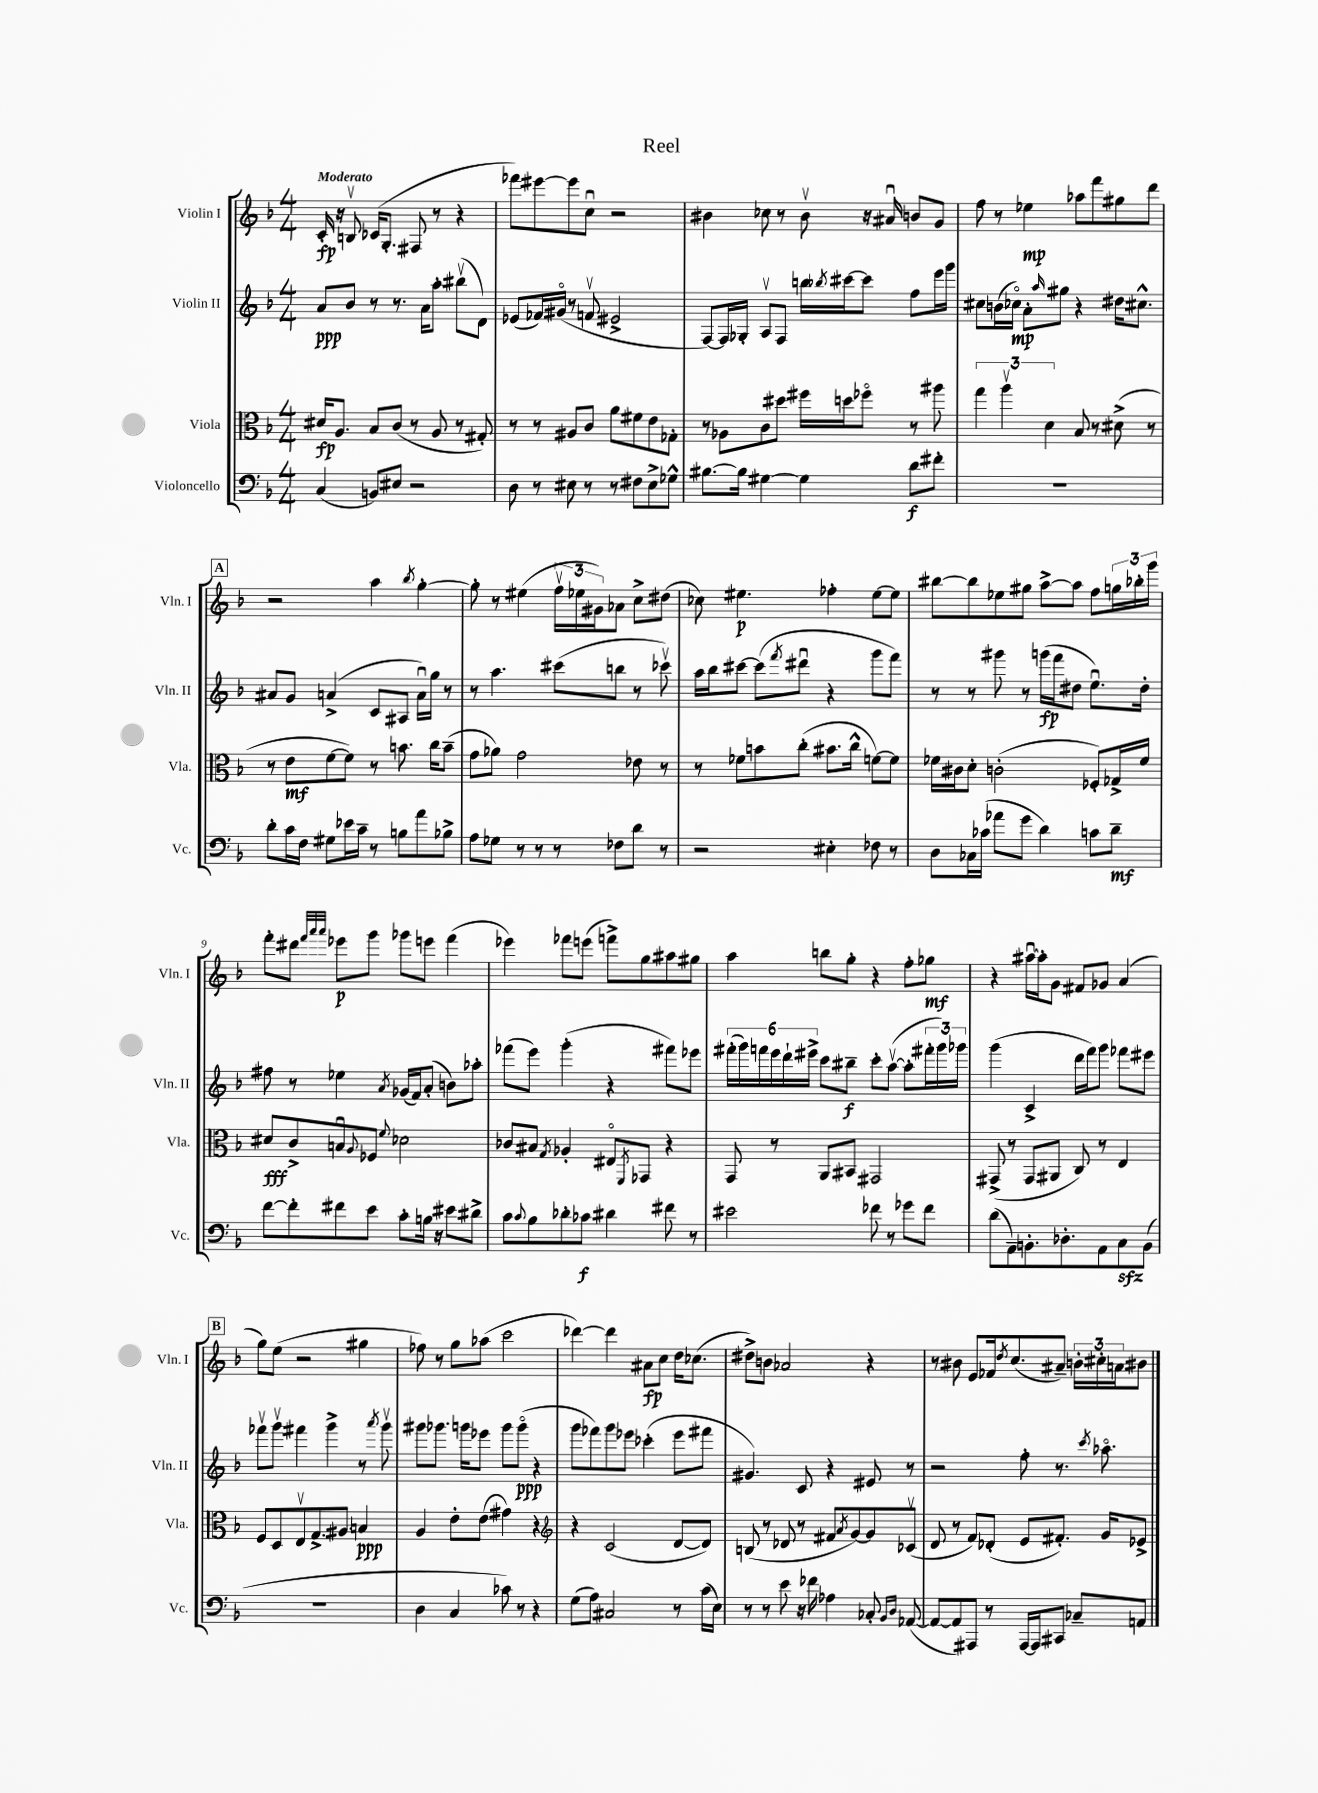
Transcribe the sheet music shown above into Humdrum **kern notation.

**kern	**kern	**kern	**kern
*staff4	*staff3	*staff2	*staff1
*clefF4	*clefC3	*clefG2	*clefG2
*k[b-]	*k[b-]	*k[b-]	*k[b-]
*M4/4	*M4/4	*M4/4	*M4/4
(4C	16d#	8a	16c'
.	8.A	.	16r
.	.	8b-	8Bv
8BB)	8B-	8r	(16c-
.	.	.	8.G'
8E#	(8c	8.r	.
2r	8r	.	8F#
.	.	16a	.
.	8A	8aa'	8r
.	8r	(8bb#v	4r
.	8G#')	8d)	.
=	=	=	=
8D	8r	(8e-	8fff-)
8r	8r	16f-)	[8eee#
.	.	(16g#o	.
8E#	8A#	8r	8eee#]
8r	8c	8fv	8ccu
8r	8a	2e#^	2r
8F#	8f#	.	.
8E#^	8e	.	.
8G-^^	8G-'	.	.
=	=	=	=
[8.B#	8r	[8F)	4b#
.	8A-	16F]	.
16B#]	.	16G-'	.
[4G#	8c	8Av	8cc-
.	8dd#	8F	8r
4G#]	16ff#	16bb	8b#v
.	.	8qbb-	.
.	16dd	[16ccc#	.
.	8ff-o	8ccc#]	16r
.	.	.	16a#u
8d	8r	8ff	8b
8f#'	8aa#	16eee	8g
.	.	16ggg	.
=	=	=	=
1r	6gg	8cc#	8ff
.	.	(16b	8r
.	6aav	.	.
.	.	16cc-o)	.
.	.	8a'	4ee-
.	6d	.	.
.	.	16qqaa	.
.	.	8gg#	.
.	8B-	4r	8aa-
.	8r	.	8fff
.	(8d#^	16dd#	8gg#
.	.	8.cc#^^	.
.	8r	.	8ddd
=	=	=	=
8d'	8r	8a#	2r
16c	8e	8g	.
16F	.	.	.
8G#	[8f	(4a^	.
16e-	8f])	.	.
16c~	.	.	.
8r	8r	8c	4aa
8B	8.b	8A#	.
.	.	.	8qbb-
8a	.	16au)	[4gg'
.	16cc	16gg	.
8B-^	(8b~	8r	.
=	=	=	=
8A	8g	8r	8gg']
8G-	8a-)	4.aa	8r
8r	2g	.	(4ee#
8r	.	.	.
8r	.	(8ccc#	24ffv
.	.	.	24ee-
.	.	.	24g#)
8F-	.	8bb	8a-
8d	8e-	8r	8cc^
8r	8r	8ccc-v)	(8dd#
=	=	=	=
2r	8r	16aa	8cc-)
.	.	16bb-	.
.	8f-	[8ccc#	4.ee#
.	8b	(8ccc#]	.
.	.	8qfff	.
.	(8cc'	8ddd#u	.
4E#'	8.b#	4r	4ff-'
.	16cc^^	.	.
8F-	[8f)	8ggg	[8ee#
8r	8f]	8fff)	8ee#]
=	=	=	=
8D	16f-	8r	[8bb#
.	16c#	.	.
16C-	8d'	8r	8bb#]
(16c-	.	.	.
8a-	(2c'	8ggg#	8ee-
8g	.	8r	8gg#
4d)	.	(16ggg	[8aa^
.	.	16fff	.
.	.	8dd#	8aa]
8c	8F-')	8.eeu)	8ff
8d~	16G-^	.	24gg
.	.	.	24bb-'
.	16f-	16dd#'	.
.	.	.	24ggg
=	=	=	=
[8f	8d#	8ff#	8fff'
8f']	8c^	8r	8ddd#
.	.	.	32qqfff
.	.	.	32qqaaa
.	.	.	32qqaaa
8f#	8Bu	4ee-	8eee-
.	8qqA	.	.
8e	8F-	.	8ggg
.	8qqf	8qa	.
8c'	2d-	(16g-	8ggg-
.	.	16f)	.
16B	.	(8a'	8eee
16r	.	.	.
8e#	.	8b)	(4fff
8d#^	.	8aa-'	.
=	=	=	=
8c	8c-	(8fff-	4eee-)
8qqc	.	.	.
8B-	8B#	8eee)	.
.	8qG	.	.
8d-'	4A-'	(4ggg'	8fff-
8c-	.	.	(8eee
4d#	8E#o	4r	8fff^)
.	8qFF	.	.
.	8GG-	.	8gg
8f#	4r	8fff#)	8aa#
8r	.	8eee-	8gg#
=	=	=	=
2e#	8GG	(24fff#'	4aa
.	.	24ggg)	.
.	.	24fff	.
.	8r	24eee	.
.	.	24ddd`	.
.	.	24eee#^	.
.	8AA	8ccc	8bb
.	8BB#	8bb#~	8gg'
8f-	2GG#	8ccc'	4r
8r	.	([8aav	.
8g-	.	8aa']	8ff'
8f-	.	24fff#'	8gg-
.	.	24ggg)	.
.	.	24ggg-	.
=	=	=	=
(8d	(8GG#^	(4ggg	4r
8AA~)	8r	.	.
8.BB'	8GG#	4c^	[16aa#u
.	.	.	16aa#']
.	8AA#	.	8g
8.D-'	.	.	.
.	8C)	16ddd	8f#
.	.	16fff)	.
8AA	8r	8ggg	8g-
8C	4E	8fff-	(4a
(8BB	.	8eee#	.
=	=	=	=
1r	8F	8fff-v	8gg)
.	8D	8gggv	(8ee
.	8Ev	4fff#	2r
.	8.G^	.	.
.	.	4ggg^	.
.	8.A#	.	.
.	4B	8r	4gg#
.	.	8qaaa	.
.	.	8gggv	.
=	=	=	=
4D	4A	8ggg#	8ff-)
.	.	8.ggg-	8r
4C	8e'	.	8gg
.	.	16ggg	.
.	(8e	8eee-	(8aa-
8c-)	4g#)	8ggg	2ccc
8r	.	(8gggo	.
4r	4r	4r	.
=	=	=	=
*	*clefG2	*	*
(8G	4r	8ggg	[4ddd-)
8A)	.	8fff-)	.
2C#	(2c	8ggg	4ddd-]
.	.	8eee-	.
.	.	(4ccc-'	8a#
.	.	.	8cc
8r	[8d	8eee-	16dd
.	.	.	(8.cc-
(16c	8d])	8fff#	.
16E)	.	.	.
=	=	=	=
8r	(8B	4.g#)	8dd#^)
8r	8r	.	8b
8e	8d-	.	2a-
16r	8r	8c	.
16f-	.	.	.
4A-	8f#	4r	.
.	8qa	.	.
.	[8g)	.	.
8C-'	8g]	8e#	4r
16qqBB-	.	.	.
16qqD	.	.	.
([8AA-	(8c-v	8r	.
=	=	=	=
8AA-_	8d	2r	8r
8AA-])	8r	.	8b#
8AAA#	8f)	.	8e
8r	(8d-'	.	16f-
.	.	.	8qdd
.	.	.	(8.cc
[16AAA#	8e	8ff'	.
16AAA#]	.	.	.
8CC#	8.f#')	8.r	8a#~)
8C-~	.	.	24b'
.	.	.	24cc#'
.	.	8qccc	.
.	16g	8.aa-o	.
.	.	.	24a
8AA	8e-^	.	8b#
==	==	==	==
*-	*-	*-	*-
